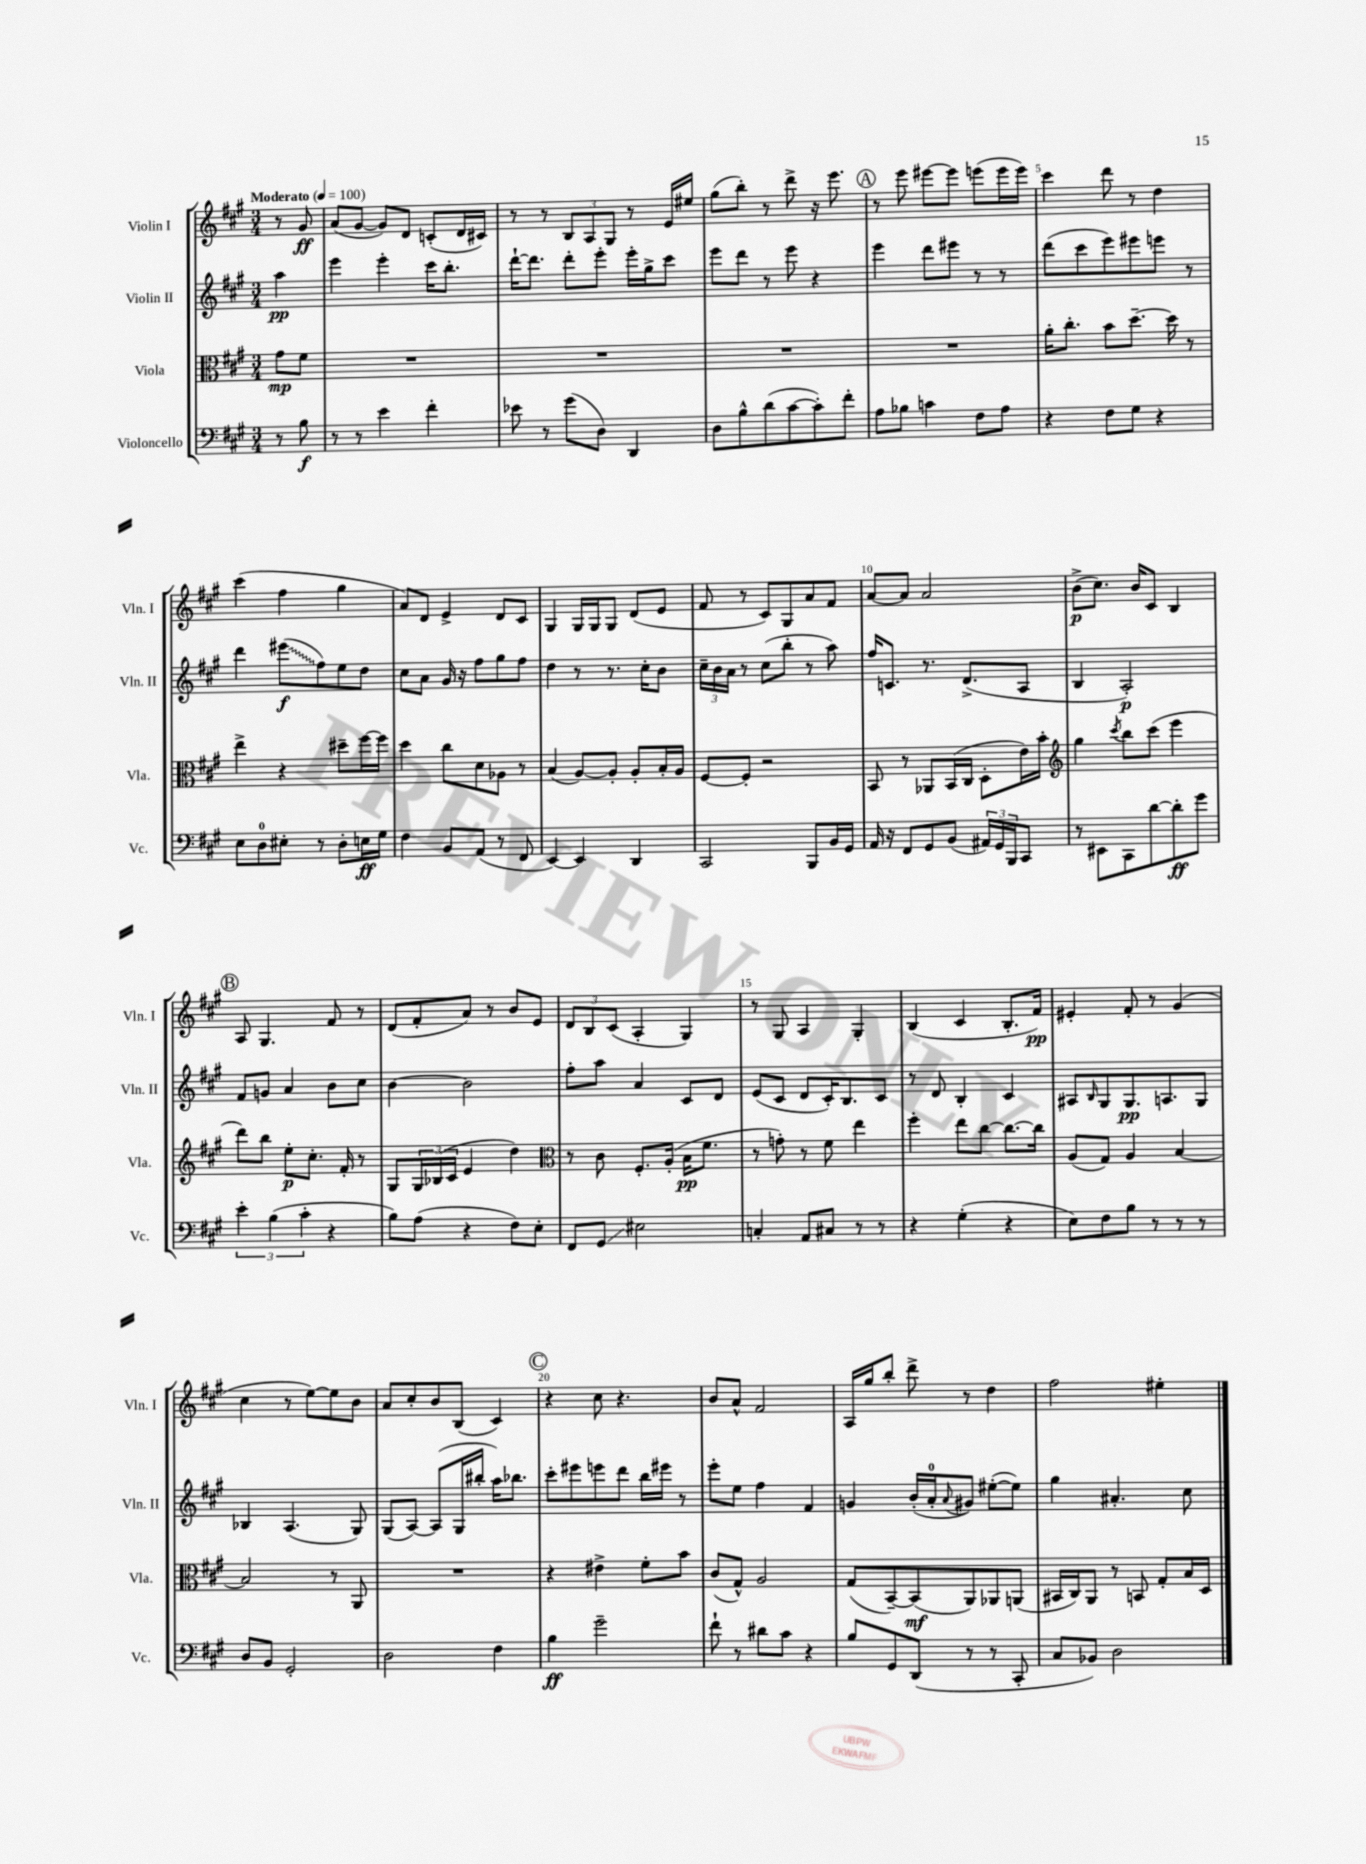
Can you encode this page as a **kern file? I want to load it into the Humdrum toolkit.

**kern	**kern	**kern	**kern
*staff4	*staff3	*staff2	*staff1
*clefF4	*clefC3	*clefG2	*clefG2
*k[f#c#g#]	*k[f#c#g#]	*k[f#c#g#]	*k[f#c#g#]
*M3/4	*M3/4	*M3/4	*M3/4
*MM100	*MM100	*MM100	*MM100
8r	8g#\L	4aa\	8r
8B\	8f#\J	.	8g#/
=	=	=	=
8r	2.r	4eee\	(8a/L
8r	.	.	[8g#/J
4e\	.	4eee'\	8g#/]L)
.	.	.	8d/J
4f#'\	.	16ccc#\LK	(8c'/L
.	.	8.bb'\J	.
.	.	.	16d/L
.	.	.	16c#/JJ)
=	=	=	=
8e-\	2.r	[16ddd`\LK	8r
.	.	8.ddd\]J	.
8r	.	.	8r
(8g#\L	.	8ddd'\L	12B/L
.	.	.	12A/
8D\J)	.	8eee'\J	.
.	.	.	12G#/J
4DD/	.	16eee'\LL	8r
.	.	16gg#^\J	.
.	.	8ccc#\J	16e/LL
.	.	.	16ee#/JJ
=	=	=	=
8D\L	2.r	8eee\L	(8gg#\L
8B^^\	.	8ddd\J	8bb'\J)
(8d\	.	8r	8r
[8c#\	.	8eee\	8ddd^\
8c#'\])	.	4r	16r
.	.	.	8.eee\
8f#'\J	.	.	.
=	=	=	=
8A\L	2.r	4eee\	8r
8B-\J	.	.	8eee\
4c\	.	8ddd\L	[8eee#\L
.	.	8eee#\J	8eee#\]J
8F#\L	.	8r	(8eee\L
8A\J	.	8r	16eee\L
.	.	.	16eee\JJ)
=	=	=	=
4r	16a'\LK	(8ddd\L	4ccc#\
.	8.cc#'\J	.	.
.	.	8ccc#\	.
8F#\L	8b\L	8eee\)	8ddd\
8G#\J	[8.dd~\J	8eee#\	8r
4r	.	8eee\J	4dd\
.	16dd\]	.	.
.	8r	8r	.
=	=	=	=
8E\L	4ee^\	4ddd\	(4ccc#\
8D\	.	.	.
8E#'\J	4r	(8eee#\L	4ff#\
8r	.	8ff#\)	.
8D'\L	8dd#~\L	8ee\	4gg#\
16E\L	[16ff#\L	8dd\J	.
16G#\JJ	16ff#\]JJ	.	.
=	=	=	=
4F#\	4dd\	8cc#\L	8a/L)
.	.	8a\J	8d/J
8BB/L	8cc#\L	16g#/	4e^/
.	.	16r	.
(8AA/J	8d\	8ff#\L	.
8r	8A-\J	8gg#\	8d/L
8FF#/	8r	8ff#\J	8c#/J
=	=	=	=
[4EE/)	(4B/	4dd\	4G#/
4EE/]	[8A/L)	8r	16G#/LL
.	.	.	16G#/J
.	8A'/]J	8.r	8G#/J
4DD/	8A'/L	.	(8d/L
.	.	16cc#'\LK	.
.	16B'/L	8b\J	8e/J
.	16A/JJ	.	.
=	=	=	=
2CC#/	[8F#/L	24cc#~\LL	8f#/
.	.	24b\	.
.	.	24a\JJ	.
.	8F#'/]J	8r	8r
.	2r	(8cc#\L	8c#/L)
.	.	8bb'\J	8G#/
8BBB/L	.	8r	8a/
16BB/L	.	8aa\)	8f#/J
16GG#/JJ	.	.	.
=	=	=	=
16AA/	8BB/	16ff#/LK	[8a/L
16r	.	8.c/J	.
8FF#/L	8r	.	8a/]J
8GG#/	8AA-/L	8.r	2a/
(8BB/J	(16BB/L	.	.
.	16C#/JJ	(8.d^/L	.
24AA#/LL)	8D'\L	.	.
24GG#/	.	.	.
24BBB/J	.	.	.
8CC#/J	16e\L)	8A/J	.
.	16b'\JJ	.	.
=	=	=	=
*	*clefG2	*	*
8r	4gg#\	4B/	(8b^\L
8EE#\L	.	.	8.cc#\J)
.	8qccc#/	.	.
8CC#\	8bb\L	2A'/)	.
.	.	.	16b/LK
[8d\	(8ccc#\J	.	8c#/J
8d'\]	4eee\	.	4B/
8g#\J	.	.	.
=	=	=	=
6e'\	8ddd\L)	8f#/L	8A/
.	8bb\J	8g/J	4.G#/
(6B\	.	.	.
.	8ee'\L	4a/	.
6c#'\	.	.	.
.	8.cc#'\J	.	.
4r	.	8b\L	8f#/
.	16f#'/	.	.
.	8r	8cc#\J	8r
=	=	=	=
8B\L)	8G#/L	[4b\	(8d/L
(8A\J	24G#/L	.	8f#'/
.	(24B-/	.	.
.	24c#/JJ	.	.
4r	4e/	2b\]	8a/J)
.	.	.	8r
8F#\L)	4dd\)	.	8b/L
8E'\J	.	.	8e/J
=	=	=	=
*	*clefC3	*	*
8FF#/L	8r	8ff#'\L	12d/L
.	.	.	12B/
8GG#/J	8c#\	8aa\J	.
.	.	.	(12c#/J
2E#\	8.F#'/L	4a/	4A'/
.	(16A'/Jk	.	.
.	16B\LK	8c#/L	4G#/)
.	8.f#\J	.	.
.	.	8d/J	.
=	=	=	=
4C'/	8r	(8e/L	8r
.	8g'\)	8c#/J	8G#/
8AA/L	8r	8d/L	4A/
8C#/J	8f#\	16c#'/K)	.
.	.	8.B/	.
8r	4ee\	.	4G#'/
8r	.	8c#/J	.
=	=	=	=
4r	4ff#'\	8r	(4B/
.	.	8d/	.
(4G#'\	8ee\L	4B'/	4c#/
.	[8cc#\J	.	.
4r	8.cc#\_L	4c#/	8.B'/L
.	16cc#\]Jk	.	16f#/Jk)
=	=	=	=
8E\L)	(8A/L	8A#/L	4e#'/
.	.	16qqB/	.
8F#\	8G#/J)	8G#/	.
8B\J	4A/	8.G#/	8f#'/
8r	.	.	8r
.	.	8.A/	.
8r	[4B/	.	(4g#/
8r	.	8G#/J	.
=	=	=	=
8D/L	2B/]	4B-/	4cc#\
8BB/J	.	.	.
2GG#'/	.	(4.A/	8r
.	.	.	[8ee\L)
.	8r	.	8ee\]
.	8AA/	8G#/)	8b\J
=	=	=	=
2D\	2.r	(8G#/L	8a/L
.	.	[8A/J)	8cc#'/
.	.	(8A/]L	8b/
.	.	16G#/L	(8B/J
.	.	16bb#'/JJ	.
4F#\	.	16aa\LK)	4c#/)
.	.	8.bb-\J	.
=	=	=	=
4B\	4r	8ccc#'\L	4r
.	.	8eee#\	.
2g#~\	4e#^\	8eee\	8cc#\
.	.	8ddd\J	4.r
.	8f#'\L	16bb\LL	.
.	.	16eee#\JJ	.
.	8b\J	8r	.
=	=	=	=
8f#`\	(8c#/L	8eee'\L	8b/L
8r	8G#^^/J)	8ee\J	8a^^/J
8d#\L	2A/	4ff#\	2f#/
8c#\J	.	.	.
4r	.	4f#/	.
=	=	=	=
8B/L	(8G#/L	4g/	16A/LL
.	.	.	16gg#/J
8GG#/	[8BB~/)	.	8bb'/J
(8DD/J	(8BB/]	(16b'/LL	8ddd^\
.	.	16a'/J	.
.	.	8qqa/	.
8r	8AA/)	8g#/J)	8r
8r	8AA-/	([8ee#'\L	4dd\
8CC#'/	(8AA/J	8ee#\]J)	.
=	=	=	=
8C#/L	16BB#/LL	4gg#\	2ff#\
.	16C#/J)	.	.
8BB-/J)	8AA/J	.	.
2D\	8r	4.a#'/	.
.	8BB/	.	.
.	8G#'/L	.	4ee#'\
.	16B/L	8cc#\	.
.	16D/JJ	.	.
==	==	==	==
*-	*-	*-	*-
